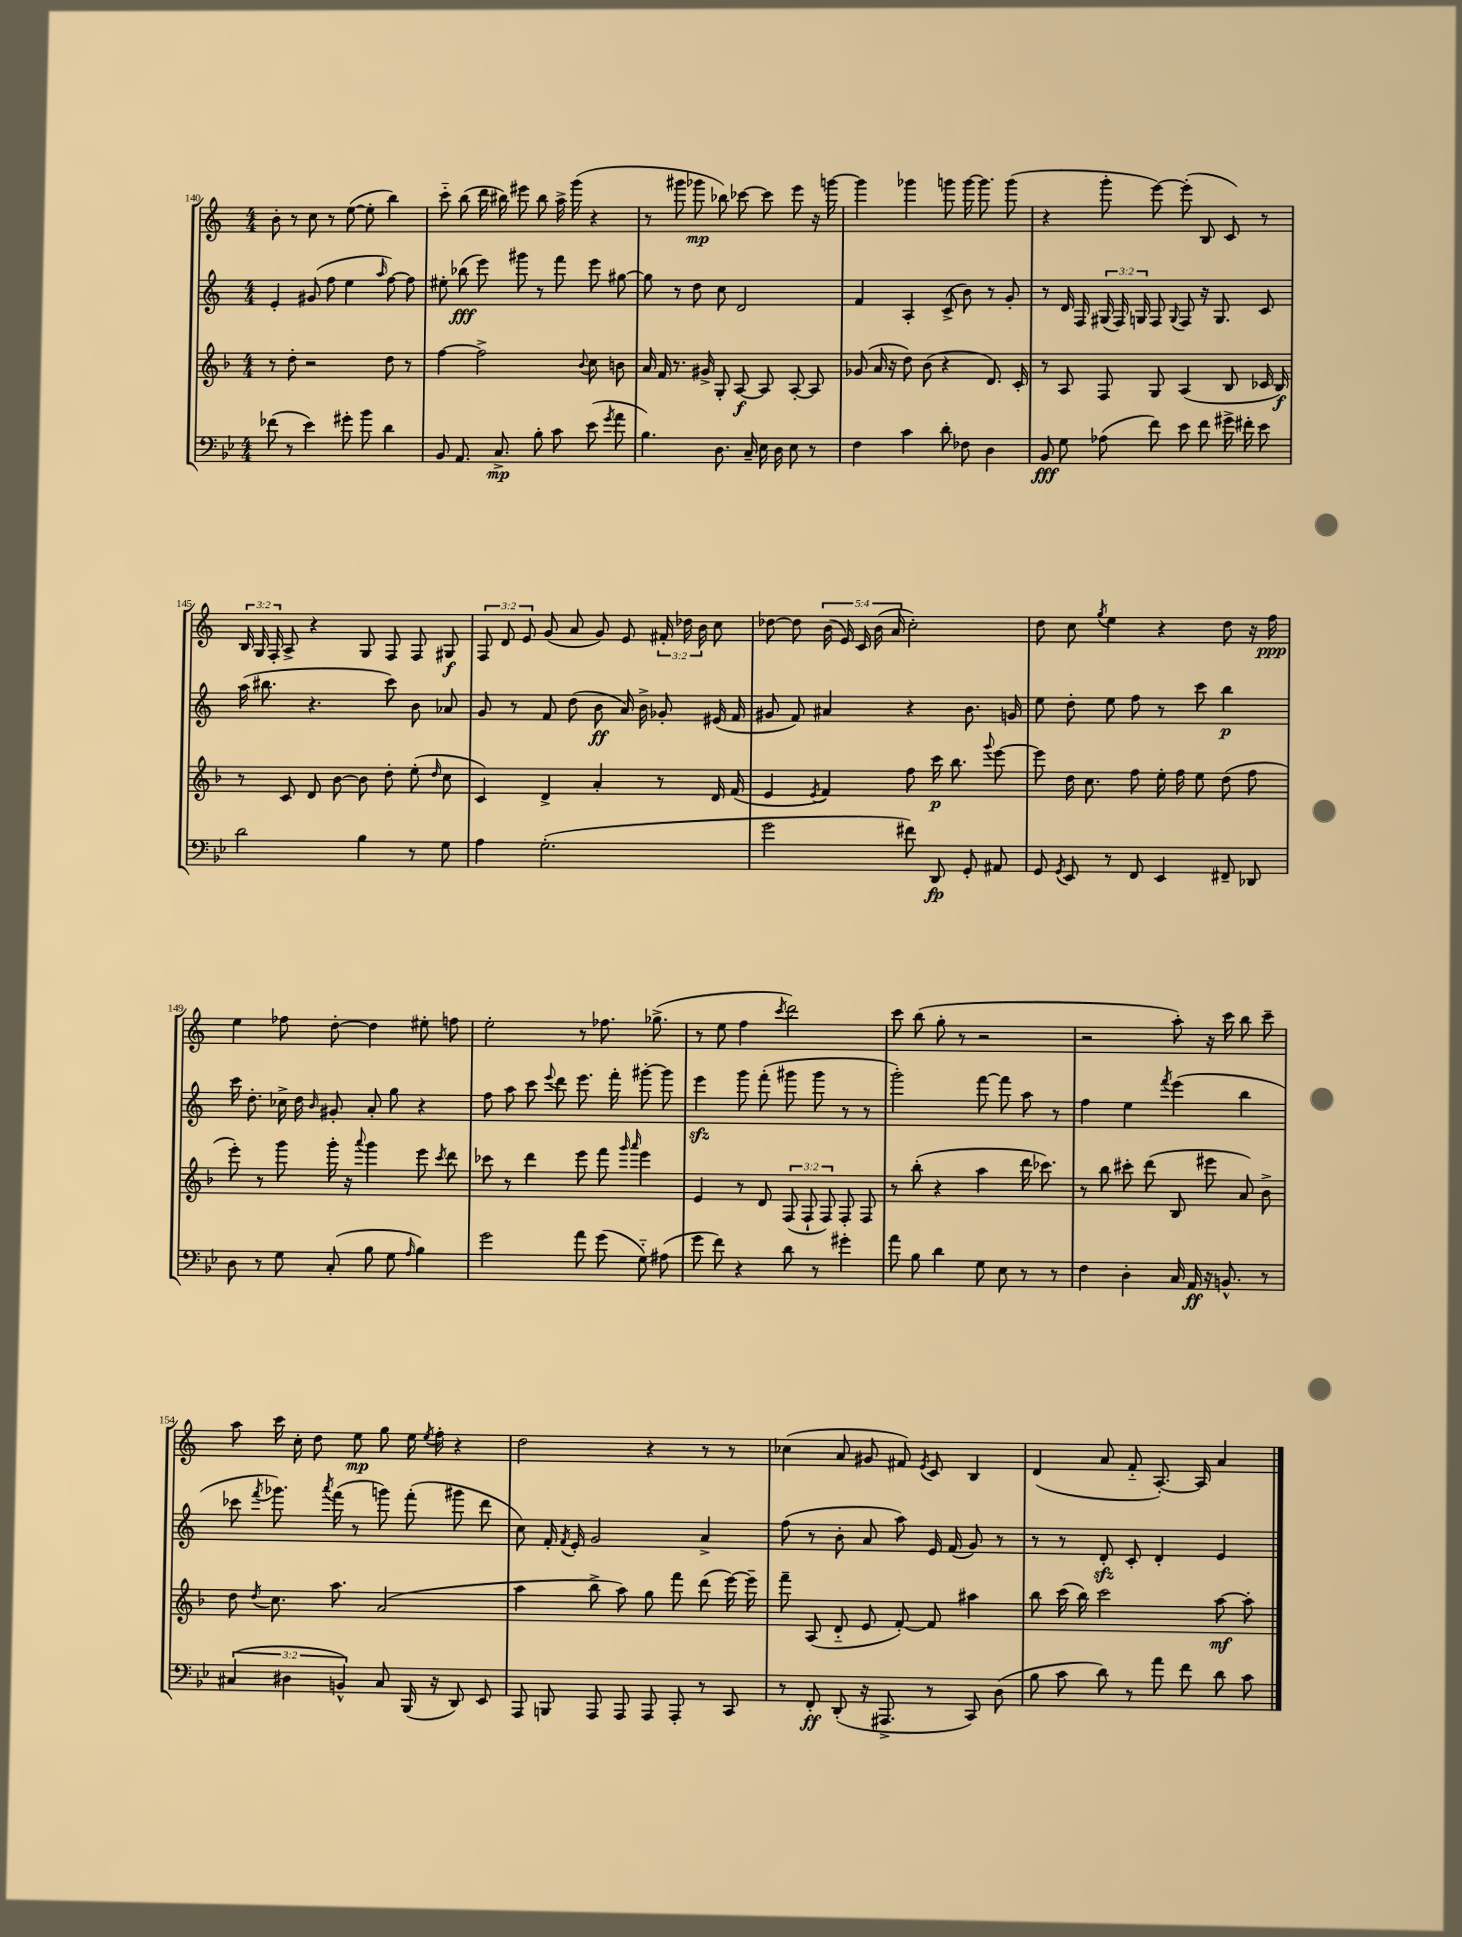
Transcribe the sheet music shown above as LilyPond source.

<<
\new StaffGroup <<
\new Staff = "s0" {
    \clef treble \key c \major \numericTimeSignature \time 4/4 \override Staff.TupletNumber.text = #tuplet-number::calc-fraction-text
    \autoBeamOff b'8-. r8 c''8 r8 e''8~( e''8-. b''4) |
    c'''8-_ b''8( d'''16 bis''16) eis'''8 bis''8 a''16-> g'''16( r4 |
    r8 gis'''8 ges'''8\mp bes''8) ces'''8~ ces'''8 e'''8 r16 g'''16~ |
    g'''4 ges'''4 g'''8 g'''16~ g'''8. g'''8( |
    r4 g'''8-. e'''8~) e'''8-.( b8 c'8) r8 |
    \tuplet 3/2 { b16 g16 f16-. } a8-> r4 g8 f8 f8 gis8\f |
    \tuplet 3/2 { f8 d'8 e'8 } g'8( a'8 g'8) e'8 \tuplet 3/2 { fis'16-. des''16 b'16 } c''8 |
    des''8~ des''8 \tuplet 5/4 { b'16( e'16) c'16 b'16( a'16 } c''2-.) |
    d''8 c''8 \acciaccatura { g''8 } e''4 r4 d''8 r16 f''16\ppp |
    e''4 fes''8 d''8~-. d''4 eis''8-. f''8 |
    e''2-. r8 fes''8. ges''8.->( |
    r8 e''8 f''4 \acciaccatura { c'''8 } d'''2) |
    c'''8 b''8( g''8-. r8 r2 |
    r2 a''8-.) r16 c'''16 b''8 c'''8-- |
    a''8 c'''16 c''16-. d''8 e''8\mp g''8 e''16 \acciaccatura { e''8 } f''16-. r4 |
    d''2 r4 r8 r8 |
    ces''4( a'8 gis'8 fis'8) \acciaccatura { e'8 } c'8 b4 |
    d'4( a'8 f'8-_ a8.~-.) a16 a'4 \bar "|." |
}
\new Staff = "s1" {
    \clef treble \key c \major \numericTimeSignature \time 4/4 \override Staff.TupletNumber.text = #tuplet-number::calc-fraction-text
    \autoBeamOff e'4-. gis'8( f''8 e''4 \grace { a''16 } f''8~) f''8 |
    eis''8-. bes''8\fff( e'''8) gis'''8 r8 f'''8 e'''8 gis''8~ |
    gis''8 r8 d''8 c''8 d'2 |
    f'4 a4-. c'8->( b'8) r8 g'8-. |
    r8 d'16 f16 \tuplet 3/2 { gis16( f16) g16 } f8 \appoggiatura { g8 } f8 r16 g8. c'8 |
    a''16( bis''8. r4. c'''8) b'8 aes'8 |
    g'8 r8 f'8 d''8( b'8\ff a'16) b'16-> ges'8-. eis'16( f'16 |
    gis'8 f'8) ais'4 r4 b'8. g'16 |
    e''8 d''8-. e''8 f''8 r8 c'''8 b''4\p |
    c'''16 d''8.-. ces''16-> d''16 \grace { b'16 } gis'8-. a'8-. g''8 r4 |
    f''8 a''8 c'''8 \appoggiatura { e'''8 } d'''8 e'''8. f'''16-. gis'''8~-. gis'''8 |
    e'''4\sfz g'''8 f'''8-.( gis'''8 gis'''8 r8 r8 |
    g'''2-.) f'''8~ f'''8 a''8 r8 |
    f''4 e''4 \acciaccatura { f'''8 } e'''4( b''4 |
    ces'''8 \acciaccatura { f'''8 } ges'''8.) \acciaccatura { a'''8 } f'''16( r8 g'''8) f'''8-.( gis'''8 d'''8 |
    c''8) f'16-. \acciaccatura { f'8 } e'16-. g'2 a'4-> |
    f''8( r8 b'8-. a'8 a''8) e'16 f'16( g'8) r8 |
    r8 r8 d'8-.\sfz c'8-. d'4-. e'4 \bar "|." |
}
\new Staff = "s2" {
    \clef treble \key f \major \numericTimeSignature \time 4/4 \override Staff.TupletNumber.text = #tuplet-number::calc-fraction-text
    \autoBeamOff r8 d''8-. r2 d''8 r8 |
    f''4~ f''2-> \appoggiatura { bes'8 } c''8 b'8 |
    a'16 f'16 r8. gis'16-> g8-. a8~\f a8 a8~-. a8 |
    ges'8( a'16 r16 d''8) bes'8( r4 d'8.) c'16-. |
    r8 a8 f8 g8 a4( bes8 ces'16 bes16\f) |
    r8 c'8 d'8 bes'8~ bes'8 d''8-. e''8-.( \grace { d''16 } c''8 |
    c'4) d'4-> a'4-. r8 d'16 f'16( |
    e'4 \acciaccatura { e'8 } f'4) f''8 c'''16\p bes''8. \appoggiatura { g'''8 } e'''8~ |
    e'''8 d''16 c''8. f''8 e''16-. f''16 e''8 d''8( f''8 |
    e'''8-.) r8 g'''8 g'''16-. r16 \appoggiatura { a'''8 } g'''4 e'''8 \acciaccatura { c'''8 } d'''8 |
    ces'''8 r8 d'''4 e'''8 f'''8 \grace { g'''16 a'''16 } e'''4 |
    e'4 r8 d'8 \tuplet 3/2 { f8( f8-! f8) } f8-. f8 |
    r8 bes''8-.( r4 a''4 d'''16 ces'''8.) |
    r8 bes''8 cis'''8-. d'''8( bes8 eis'''8 a'8) bes'8-> |
    d''8 \acciaccatura { d''8 } c''8. a''8. a'2( |
    a''4 bes''8-> a''8) g''8 f'''8 d'''8( e'''16~) e'''16-- |
    f'''8-- a8( d'8-_ e'8 f'8~-.) f'8 ais''4 |
    bes''8 c'''16( bes''16) c'''2 a''8~\mf a''8-. \bar "|." |
}
\new Staff = "s3" {
    \clef bass \key bes \major \numericTimeSignature \time 4/4 \override Staff.TupletNumber.text = #tuplet-number::calc-fraction-text
    \autoBeamOff fes'8( r8 ees'4) gis'8-. bes'8 d'4 |
    bes,8 a,8. c8.->\mp bes8-. c'8 ees'8( \acciaccatura { g'8 } a'8 |
    bes4.) d8. c16-- ees16 d16 ees8 r8 |
    f4 c'4 d'8-. fes8 d4 |
    bes,8\fff g8 aes8( f'8) ees'8 f'8 gis'16-> fis'16-. ees'8 |
    d'2 bes4 r8 g8 |
    a4 g2.-.( |
    g'2 fis'8) d,8\fp g,8-. ais,8 |
    g,8 \acciaccatura { g,8 } ees,8 r8 f,8 ees,4 fis,8-- des,8 |
    d8 r8 g8 c8-.( bes8 g8 \grace { a16 } bes4) |
    g'2 a'8 g'8( g8-_) ais8( |
    g'8 f'8) r4 d'8 r8 gis'4-. |
    a'8 bes8 d'4 g8 ees8 r8 r8 |
    f4 d4-. c16 a,16\ff r16 b,8.-^ r8 |
    \tuplet 3/2 { cis4( dis4 b,4-^) } cis8 bes,,16( r16 d,8) ees,8 |
    a,,8 b,,8 a,,8 a,,8 a,,8 a,,8-. r8 c,8 |
    r8 f,8-.\ff d,8-.( r16 ais,,8.-> r8 c,8) d8( |
    bes8 c'8 d'8) r8 a'8 f'8 d'8 c'8 \bar "|." |
}
>>
>>
\layout { \context { \Score currentBarNumber = #140 } }
